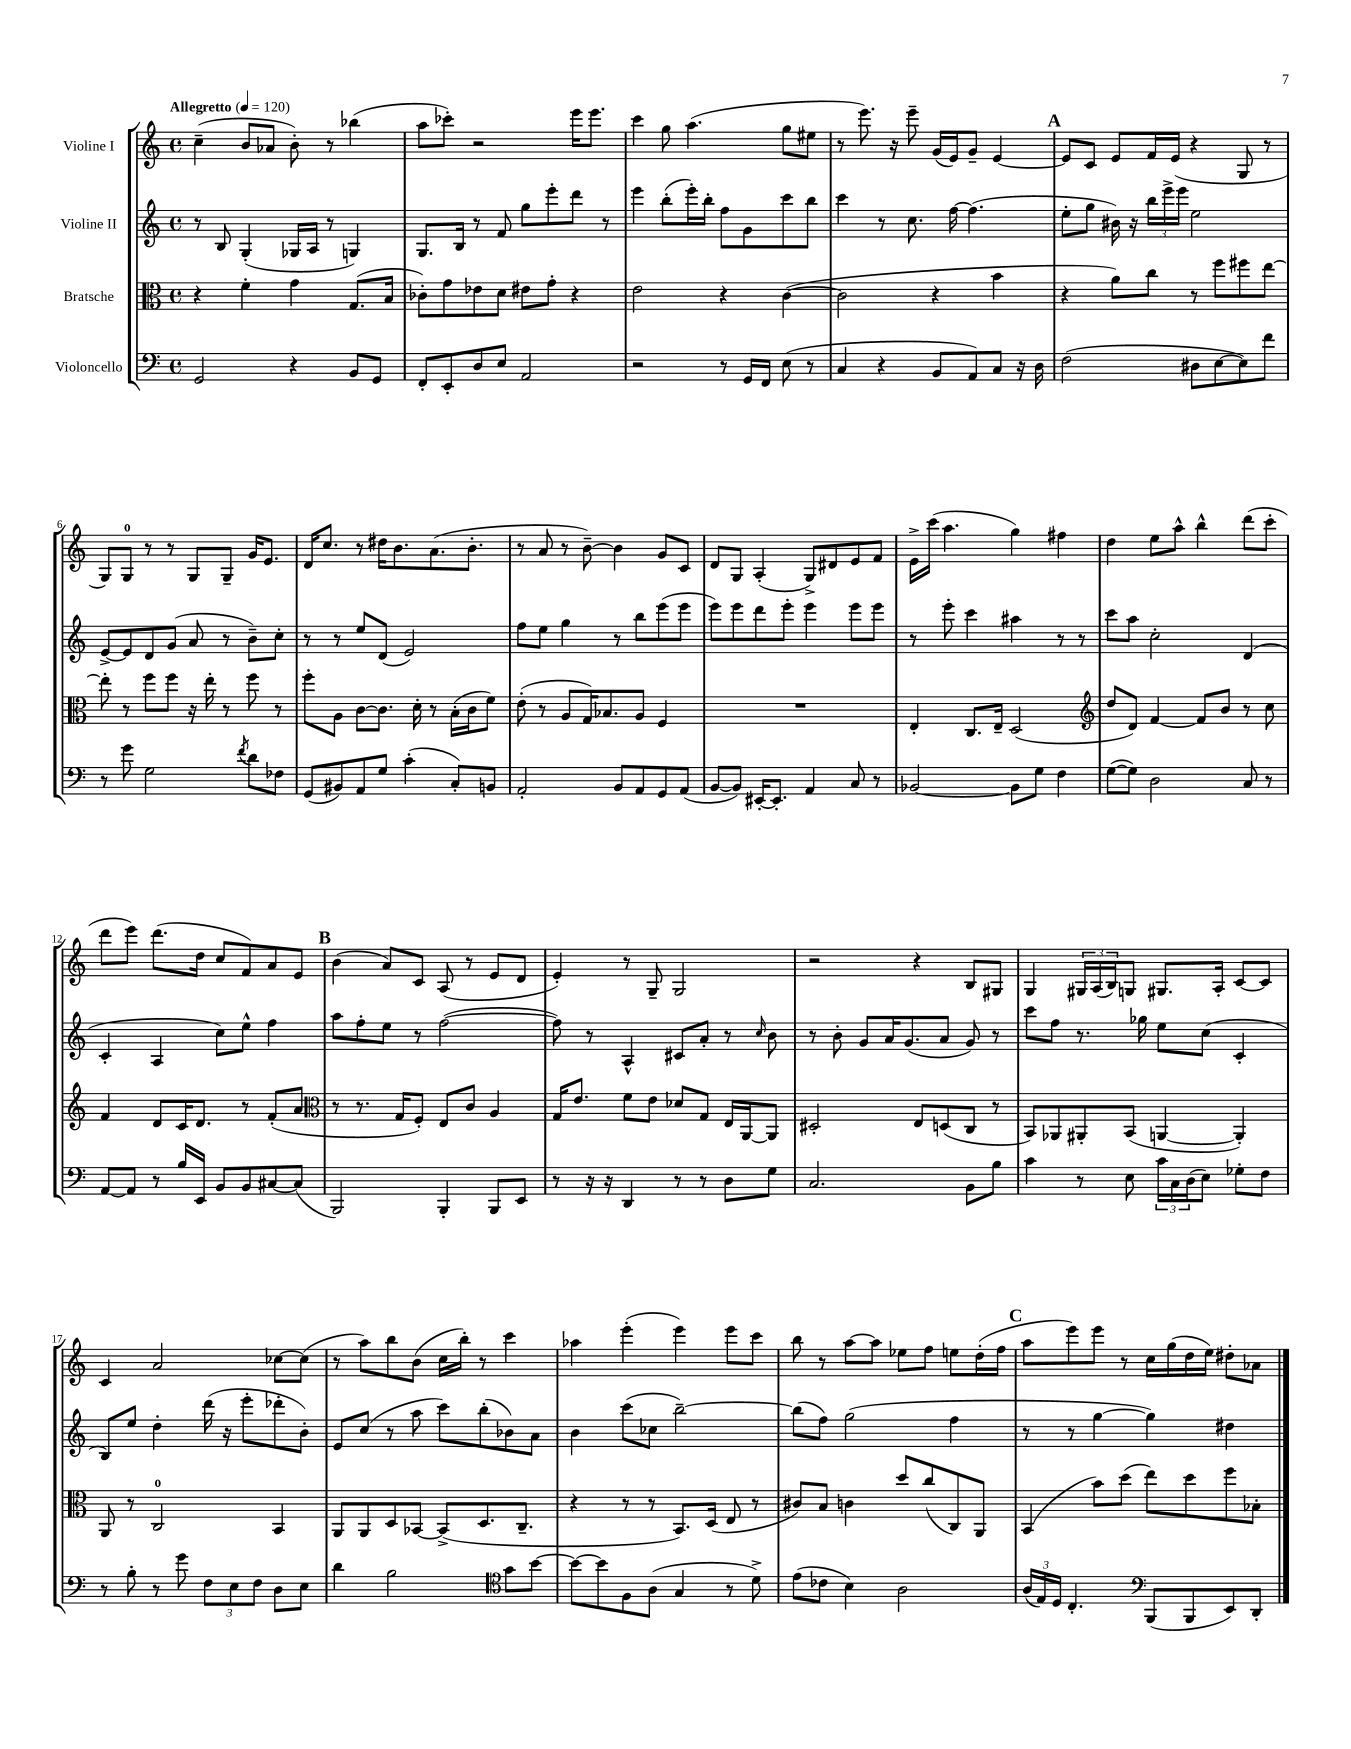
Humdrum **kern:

**kern	**kern	**kern	**kern
*staff4	*staff3	*staff2	*staff1
*clefF4	*clefC3	*clefG2	*clefG2
*k[]	*k[]	*k[]	*k[]
*M4/4	*M4/4	*M4/4	*M4/4
*met(c)	*met(c)	*met(c)	*met(c)
*MM120	*MM120	*MM120	*MM120
2GG	4r	8r	(4cc~
.	.	8B	.
.	4f'	(4G'	8b
.	.	.	8a-
4r	4g	16G-	8b')
.	.	16A	.
.	.	8r	8r
8BB	(8.G	4G)	(4bb-
8GG	.	.	.
.	16B	.	.
=	=	=	=
8FF'	8c-')	8.G	8aa
8EE'	8g	.	8ccc-')
.	.	16B	.
8D	8e-	8r	2r
8E	8d	8f	.
2AA	8e#	8gg	.
.	8g'	8eee'	.
.	4r	8ddd	16eee
.	.	.	8.eee
.	.	8r	.
=	=	=	=
2r	2e	4eee	4ccc
.	.	(8bb'	8gg
.	.	16eee')	(4.aa
.	.	16bb'	.
8r	4r	8ff	.
16GG	.	8g	.
16FF	.	.	.
(8E	([4c	8ccc	8gg
8r	.	8bb	8ee#
=	=	=	=
4C	2c]	4ccc	8r
.	.	.	8.eee)
4r	.	8r	.
.	.	.	16r
.	.	8.cc	8eee~
8BB	4r	.	(16g
.	.	[16ff	16e)
8AA)	.	(4.ff]	8g~
8C	4b	.	[4e
16r	.	.	.
16D	.	.	.
=	=	=	=
(2F	4r	8ee'	8e]
.	.	8gg	8c
.	8a)	16b#)	8e
.	.	16r	.
.	8cc	24bb	16f
.	.	24eee^	.
.	.	.	(16e
.	.	24eee	.
8D#	8r	2ee	4r
[8E	8ff	.	.
8E])	8ff#	.	8G
8f	[8ee	.	8r
=	=	=	=
8r	8ee']	[8e^	8G)
8g	8r	8e]	8G
2G	8ff	8d	8r
.	8ff	(8g	8r
.	16r	8a	8G
.	16ee'	.	.
.	8r	8r	8G~
8qf	.	.	.
8d	8ff	8b~)	16g
.	.	.	8.e
8F-	8r	8cc'	.
=	=	=	=
(8GG	8ff'	8r	16d
.	.	.	8.cc
8BB#)	8A	8r	.
8AA	[8c	8ee	8r
8G	8.c]	(8d	16dd#
.	.	.	8.b
(4c'	.	2e)	.
.	16d'	.	.
.	8r	.	(8.a
8C')	(16B'	.	.
.	16c	.	8.b'
8BB	8f)	.	.
=	=	=	=
2AA'	(8e'	8ff	8r
.	8r	8ee	8a
.	8A	4gg	8r
.	16G)	.	[8b~)
.	8.B-	.	.
8BB	.	8r	4b]
8AA	8A	8bb	.
8GG	4F	(8eee	8g
(8AA	.	8eee	8c
=	=	=	=
[8BB	1r	8eee)	8d
8BB])	.	8eee	8G
[16EE#'	.	8ddd	(4A'
8.EE#']	.	.	.
.	.	8eee'	.
4AA	.	4eee	8G^)
.	.	.	8d#
8C	.	8eee	8e
8r	.	8eee	8f
=	=	=	=
[2BB-	4E'	8r	16e^
.	.	.	(16ccc
.	.	8eee'	4.aa
.	8.C	4ccc	.
.	16E~	.	.
8BB-]	(2D	4aa#	4gg)
8G	.	.	.
4F	.	8r	4ff#
.	.	8r	.
=	=	=	=
*	*clefG2	*	*
([8G	8dd	8ccc	4dd
8G])	8d)	8aa	.
2D	[4f	2cc'	8ee
.	.	.	8aa^^
.	8f]	.	4bb^^
.	8b	.	.
8C	8r	(4d	(8ddd
8r	8cc	.	8ccc'
=	=	=	=
[8AA	4f	4c'	8ddd
8AA]	.	.	8eee)
8r	8d	4A	(8.ddd
16B	16c	.	.
16EE	8.d	.	16dd
8BB	.	8cc)	8cc
8BB	8r	8ee^^	8f)
[8C#	(8f'	4ff	8a
(8C#]	8a	.	8e
=	=	=	=
*	*clefC3	*	*
2BBB)	8r	8aa	(4b
.	8.r	8ff'	.
.	.	8ee	8a)
.	16G	.	.
.	8F')	8r	8c
4BBB'	8E	([2ff	(8A
.	8c	.	8r
8BBB	4A	.	8e
8EE	.	.	8d
=	=	=	=
8r	16G	8ff])	4e')
.	8.e	.	.
16r	.	8r	.
16r	.	.	.
4DD	8f	4A^^	8r
.	8e	.	8G~
8r	8d-	8c#	2G
8r	8G	8a'	.
8D	16E	8r	.
.	[16AA	.	.
.	.	16qqcc	.
8G	8AA]	8b	.
=	=	=	=
2.C	2D#'	8r	2r
.	.	8b'	.
.	.	8g	.
.	.	16a	.
.	.	(8.g	.
.	8E	.	4r
.	(8D	8a	.
8BB	8C	8g)	8B
8B	8r	8r	8G#
=	=	=	=
4c	8BB)	8ccc	4G
.	8AA-	8ff	.
8r	8AA#'	8.r	24G#
.	.	.	(24A
.	.	.	24B)
8E	(8BB	.	8G
.	.	16gg-	.
24c	[4AA	8ee	8.G#
24C	.	.	.
(24D	.	.	.
8E)	.	(8cc	.
.	.	.	16A'
8G-'	4AA'])	4c'	[8c
8F	.	.	8c]
=	=	=	=
8r	8AA	8B)	4c
8B'	8r	8ee	.
8r	2C	4dd'	2a
8g	.	.	.
12F	.	(16ddd	.
.	.	16r	.
12E	.	.	.
.	.	8eee'	.
12F	.	.	.
8D	4BB	8ddd-'	[8cc-
8E	.	8b')	(8cc-]
=	=	=	=
4d	8AA	8e	8r
.	8AA	(8cc	8aa)
2B	8D	8r	8bb
.	[8BB-	8aa	(8b
.	(8BB-^]	8ccc)	16cc
.	.	.	16bb')
.	8.D	(8bb'	8r
*clefC4	*	*	*
8g	.	8b-)	4ccc
.	8.C~	.	.
[8b	.	8a	.
=	=	=	=
8b_	4r	4b	4aa-
8b]	.	.	.
8F	8r	(8ccc	(4eee'
(8A	8r	8cc-	.
4G	8.BB)	[2bb~)	4eee)
.	(16D	.	.
8r	8E	.	8eee
8d^)	8r	.	8ccc
=	=	=	=
(8e	8c#)	(8bb]	8bb
8c-	8B	8ff)	8r
4B)	4c	(2gg	[8aa
.	.	.	8aa]
2A	8dd	.	8ee-
.	(8cc	.	8ff
.	8C)	4ff	8ee
.	8AA	.	(16dd'
.	.	.	16ff
=	=	=	=
(24A	(4BB	8r	8aa
24E)	.	.	.
24D	.	.	.
4.C'	.	8r	8eee)
.	8b)	[4gg	8eee
.	(8dd	.	8r
*clefF4	*	*	*
(8BBB	8ee)	4gg])	16cc
.	.	.	(16gg
8BBB	8dd	.	16dd
.	.	.	16ee)
8EE)	8ff	4dd#	8dd#'
8DD'	8B-'	.	8a-
==	==	==	==
*-	*-	*-	*-
